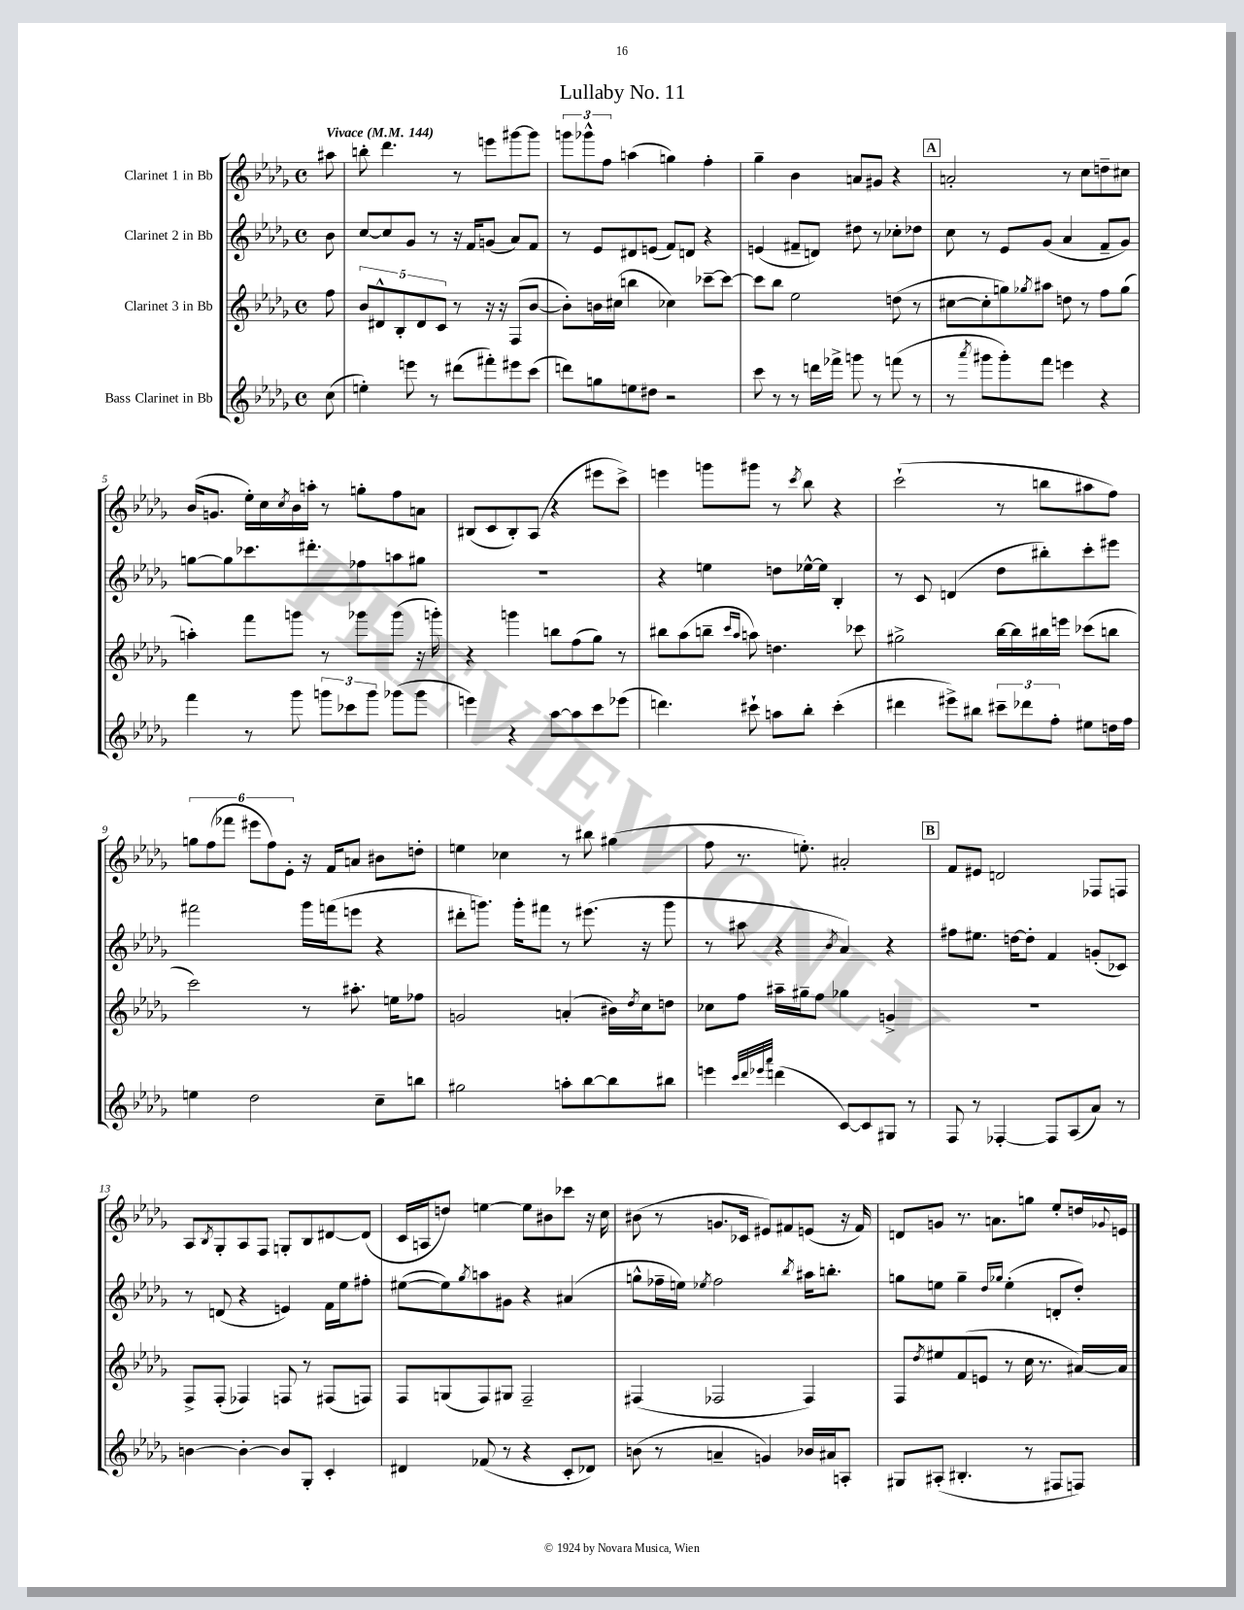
\header { title = "Lullaby No. 11" }
<<
\new StaffGroup <<
\new Staff = "s0" \with { instrumentName = "Clarinet 1 in Bb" } {
    \clef treble \key des \major \defaultTimeSignature \time 4/4 \partial 8 \tempo "Vivace" 4 = 144
    ais''8 |
    b''8-. des'''4. r8 e'''8 gis'''8~ gis'''8 |
    \tuplet 3/2 { g'''8 ges'''8-^ f''8 } a''4( g''4) f''4-. |
    ges''4-- bes'4 a'8 gis'8 r4 |
    \mark \markup { \box "A" } a'2-. r8 c''8 d''8-- cis''8 |
    bes'16( g'8. ees''16-.) c''16 \acciaccatura { c''8 } bes'16 a''16-. r8 g''8-. f''8 a'8 |
    bis8( c'8 bis8-.) aes8( r4 eis'''8 c'''8->) |
    e'''4 g'''8 gis'''8 r8 \acciaccatura { c'''8 } bes''8 r4 |
    c'''2-!( r8 b''8 ais''8 f''8) |
    \tuplet 6/4 { g''8 f''8( fes'''8 eis'''8 f''8) ees'8-. } r16 f'16 a'8 bis'8 d''8-. |
    e''4 ces''4 r8 bis''8 gis''4( |
    f''8 r8. e''8.-.) ais'2-. |
    \mark \markup { \box "B" } f'8 eis'8 d'2 fes8 f8 |
    aes8 \acciaccatura { bes8 } ges8-. aes8 f8 g8-. bes8 dis'8~ dis'8( |
    c'16 a16 d''8) e''4~ e''8 bis'8 ces'''8 r16 c''16 |
    bis'8( r8 g'8. ces'16 eis'8) fis'8 e'8( r16 fis'16) |
    d'8 g'8 r8. a'8. g''8 ees''8-. d''16 \appoggiatura { ges'8 } e'16 \bar "|." |
}
\new Staff = "s1" \with { instrumentName = "Clarinet 2 in Bb" } {
    \clef treble \key des \major \defaultTimeSignature \time 4/4 \partial 8
    bes'8 |
    c''8~ c''8 ges'8 r8 r16 f'16 g'8( aes'8) f'8 |
    r8 ees'8 dis'8 e'8( f'8) d'8 r4 |
    e'4( fis'8-- d'8) dis''8 r8 ces''8-. des''8 |
    \mark \markup { \box "A" } c''8 r8 ees'8 ges'8( aes'4 f'8-- ges'8) |
    g''8~ g''8 ces'''8. dis'''8.-. fes''8 a''8 gis''8 |
    R1 |
    r4 e''4 d''8 ees''16~-^ ees''16 bes4-. |
    r8 c'8 d'4( des''8 bis''8-.) c'''8-. eis'''8 |
    fis'''2 ges'''16 f'''16( e'''8 r4 |
    dis'''8-. g'''8.) g'''16-. fis'''8 r8 eis'''8.( r16 g'''8 |
    r8 ais''8 r4 \acciaccatura { bes'8 } aes'4) r4 |
    \mark \markup { \box "B" } fis''8 eis''8. d''16~ d''8-. f'4 g'8-.( ces'8) |
    r8 d'8( r4 e'4) f'16 ees''16 fis''8-. |
    eis''8~( eis''8) \acciaccatura { ges''8 } a''8 gis'8 r4 ais'4( |
    g''8-^ fes''16-- e''16) \acciaccatura { ees''8 } fes''2 \acciaccatura { bes''8 } ais''16 b''8.-. |
    g''8 e''8 g''4-- \grace { des''16 ges''16 } e''4-.( d'8-. des''8-.) \bar "|." |
}
\new Staff = "s2" \with { instrumentName = "Clarinet 3 in Bb" } {
    \clef treble \key des \major \defaultTimeSignature \time 4/4 \partial 8
    f''8 |
    \tuplet 5/4 { bes'8 dis'8-^ bes8-. dis'8 c'8 } r8 r16 r16 f8( bes'8~ |
    bes'8-.) b'16 cis''16( b''4 ces''4) ces'''8~-- ces'''8~ |
    ces'''8 bes''8 ees''2 d''8( r8 |
    \mark \markup { \box "A" } cis''8~ cis''8-. g''8) \acciaccatura { ges''8 } ais''8 d''8 r8 f''8 ges''8( |
    a''4-.) f'''8 g'''8 r8 ges'''8 ges'''8( r16 g'''16-.) |
    r4 g'''4 b''8 f''8( ges''8) r8 |
    bis''8 aes''8( b''8-- \grace { c'''16 aes''16 } a''8) d''4. ces'''8 |
    gis''2-> bes''16~ bes''16 bis''16 e'''16 ces'''8( b''8 |
    c'''2) r8 ais''8.-. e''16 fes''8 |
    g'2 a'4-.( bis'16) \acciaccatura { des''8 } c''16 d''8 |
    ces''8 f''8 ais''16-- gis''16-- f''8 ges''4 g'4-> |
    \mark \markup { \box "B" } R1 |
    f8-> f8-.( fes4) f8 r8 fis8( f8) |
    f8 g8( f8) gis8 f2-- |
    fis4( fes2 fes4) |
    f8 \acciaccatura { des''8 } eis''8 f'8( e'8 r8 c''16 r8. ais'16~) ais'16 \bar "|." |
}
\new Staff = "s3" \with { instrumentName = "Bass Clarinet in Bb" } {
    \clef treble \key des \major \defaultTimeSignature \time 4/4 \partial 8
    c''8( |
    e''4-.) e'''8 r8 dis'''8( fis'''8-.) eis'''8 c'''8( |
    d'''8) g''8 e''8 dis''8 r2 |
    c'''8 r8 r8 d'''16 fes'''16-> g'''8 r8 f'''8( r8 |
    \mark \markup { \box "A" } r8 \acciaccatura { aes'''8 } gis'''8 gis'''8-.) f'''8 e'''4 r4 |
    f'''4 r8 ges'''8 \tuplet 3/2 { g'''8 ces'''8 g'''8 } ges'''8( ges'''8 |
    e'''4) r4 aes''8~ aes''8 c'''8 ees'''8( |
    d'''4.) cis'''8-! a''8 bes''8-. cis'''4-.( |
    dis'''4 eis'''8->) bis''8 \tuplet 3/2 { cis'''8-- des'''8 f''8-. } eis''8 d''16 f''16 |
    e''4 des''2 c''8-- b''8 |
    gis''2 a''8-. bes''8~ bes''8 bis''8 |
    e'''4 \grace { c'''32 des'''32 ees'''32 aes'''32 } d'''4( c'8~) c'8 gis8 r8 |
    \mark \markup { \box "B" } f8 r8 fes4~-. fes8 aes8( aes'8) r8 |
    b'4~ b'4~-. b'8 ges8-. c'4-. |
    dis'4 fes'8( r8 r4 c'8-. des'8) |
    b'8( r8 a'4-- g'4) bes'16 ais'16 a8-. |
    gis8 ais8-.( bis4.-. r8 fis8 f8) \bar "|." |
}
>>
>>
